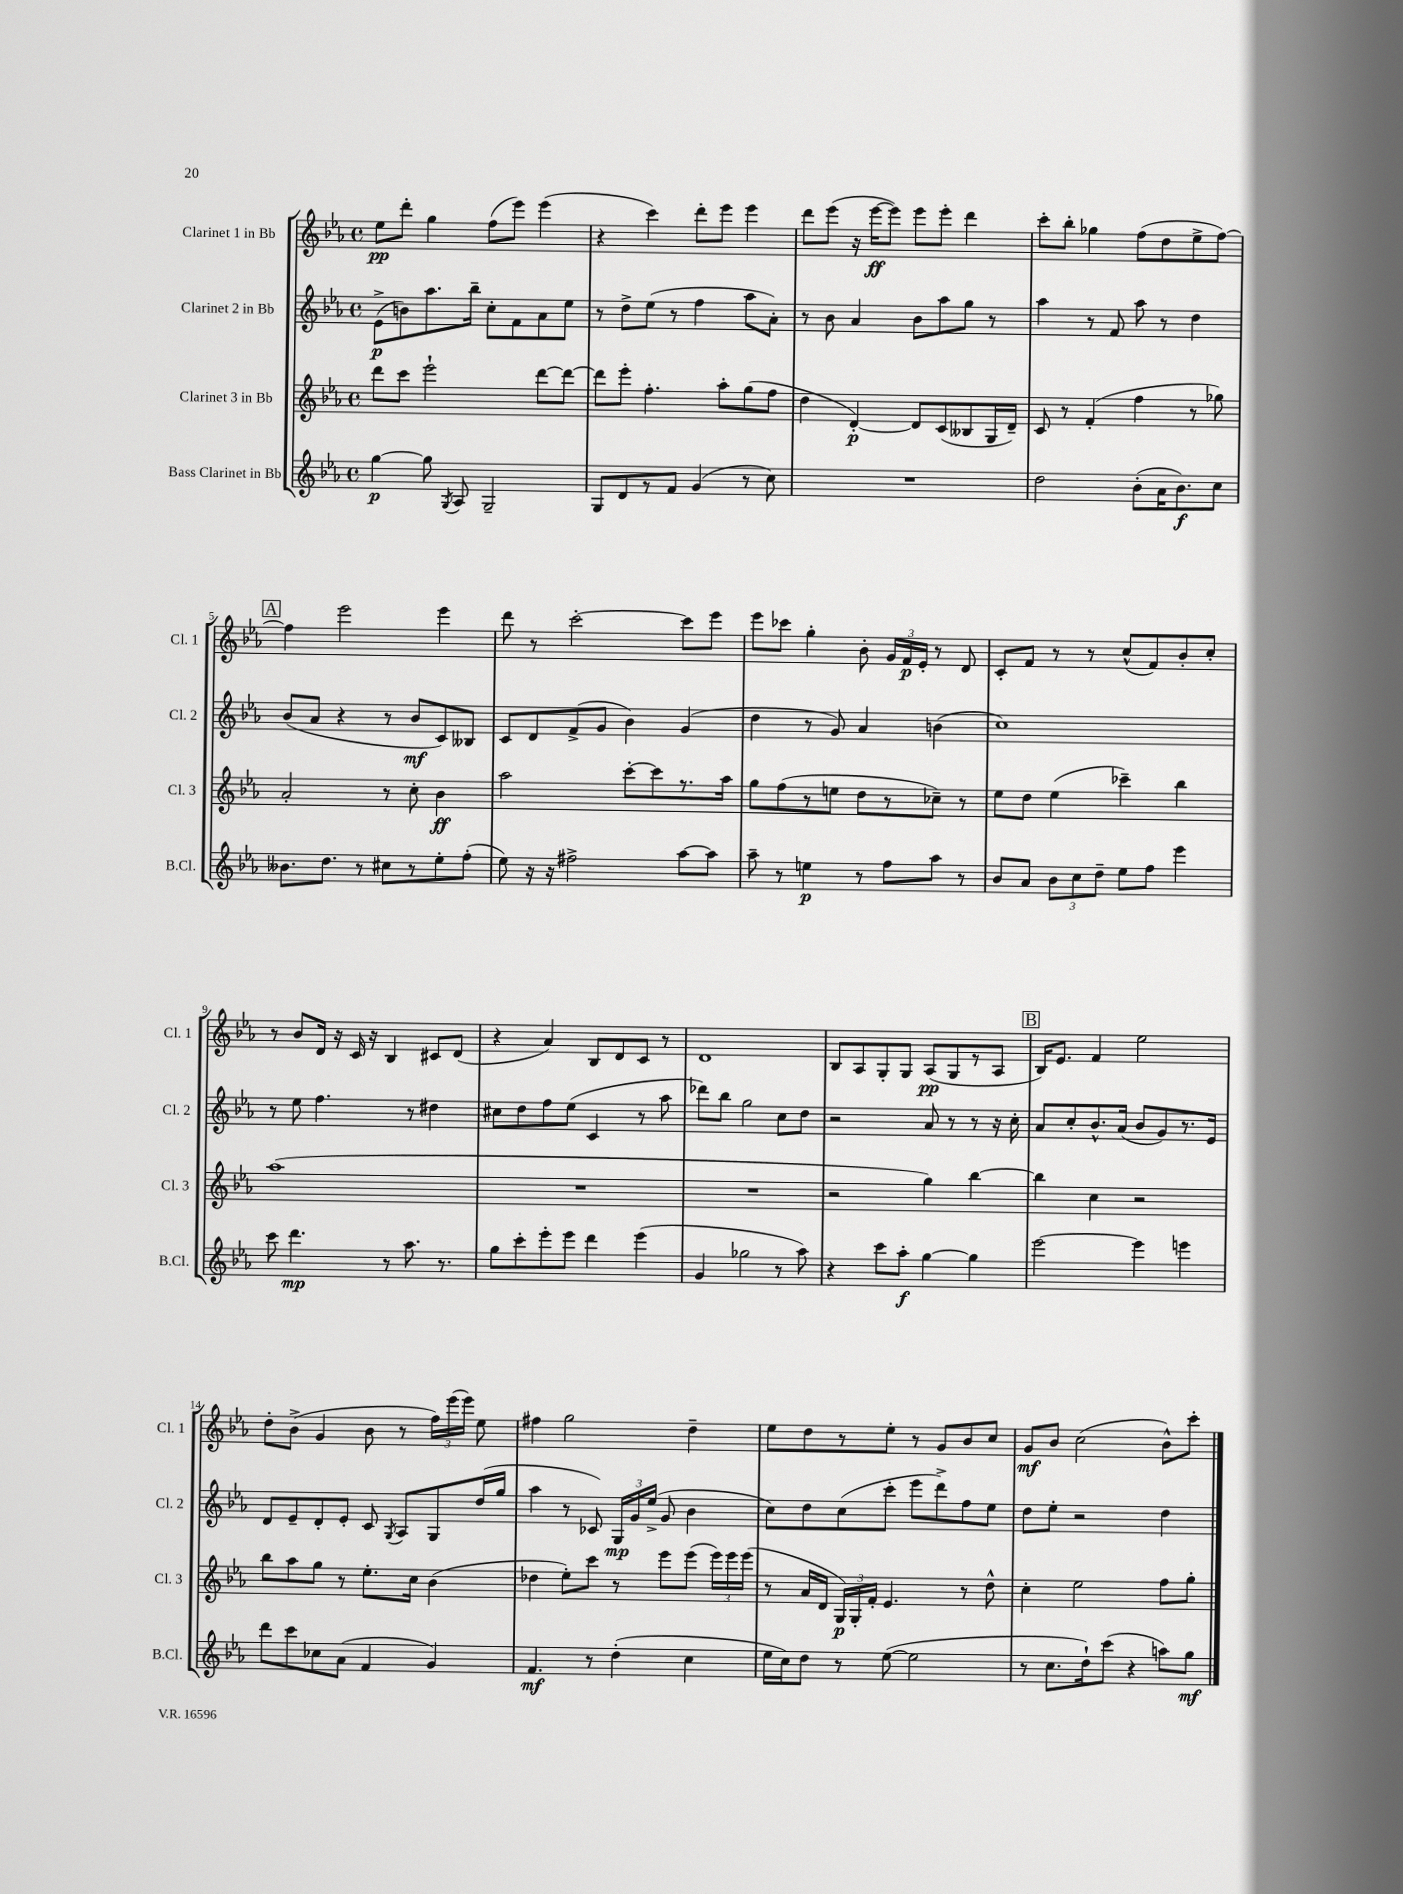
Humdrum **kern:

**kern	**dynam	**kern	**dynam	**kern	**dynam	**kern	**dynam
*part4	*part4	*part3	*part3	*part2	*part2	*part1	*part1
*staff4	*staff4	*staff3	*staff3	*staff2	*staff2	*staff1	*staff1
*I"Bass Clarinet in Bb	*	*I"Clarinet 3 in Bb	*	*I"Clarinet 2 in Bb	*	*I"Clarinet 1 in Bb	*
*I'B.Cl.	*	*I'Cl. 3	*	*I'Cl. 2	*	*I'Cl. 1	*
*clefG2	*	*clefG2	*	*clefG2	*	*clefG2	*
*k[b-e-a-]	*	*k[b-e-a-]	*	*k[b-e-a-]	*	*k[b-e-a-]	*
*M4/4	*	*M4/4	*	*M4/4	*	*M4/4	*
*met(c)	*	*met(c)	*	*met(c)	*	*met(c)	*
=1	=1	=1	=1	=1	=1	=1	=1
[4gg\	p	8ddd\L	.	(8e-^\L	p	8ee-\L	pp
.	.	8ccc\J	.	8bn\)	.	8ddd'\J	.
8gg\]	.	2eee-`\	.	8.aa-\	.	4gg\	.
8qG/	.	.	.	.	.	.	.
8A-/	.	.	.	.	.	.	.
.	.	.	.	16bb-~\Jk	.	.	.
2G~/	.	.	.	8cc'\L	.	(8ff\L	.
.	.	.	.	8f\	.	8eee-\J)	.
.	.	[8ddd\L	.	8a-\	.	(4eee-\	.
.	.	8ddd\J_	.	8ee-\J	.	.	.
=2	=2	=2	=2	=2	=2	=2	=2
8G/L	.	8ddd\L]	.	8r	.	4r	.
8d/	.	8eee-'\J	.	8dd^\L	.	.	.
8r	.	4.ff'\	.	(8ee-\J	.	4ccc\)	.
8f/J	.	.	.	8r	.	.	.
(4g/	.	.	.	4ff\	.	8ddd'\L	.
.	.	8aa-'\L	.	.	.	8eee-\J	.
8r	.	(8gg\	.	8aa-\L	.	4eee-\	.
8cc\)	.	8ff\J	.	8a-'\J)	.	.	.
=3	=3	=3	=3	=3	=3	=3	=3
1r	.	4dd\	.	8r	.	8ddd\L	.
.	.	.	.	8b-\	.	(8eee-\J	.
.	.	[4d'/)	p	4a-/	.	16r	.
.	.	.	.	.	.	[16eee-\KL	ff
.	.	.	.	.	.	8eee-\J])	.
.	.	8d/L]	.	8b-\L	.	8eee-\L	.
.	.	(8c/	.	8aa-\	.	8eee-'\J	.
.	.	8B--X/	.	8gg\J	.	4ddd\	.
.	.	16G/L	.	8r	.	.	.
.	.	16d~/JJ)	.	.	.	.	.
=4	=4	=4	=4	=4	=4	=4	=4
2dd\	.	8c/	.	4aa-\	.	8ccc'\L	.
.	.	8r	.	.	.	8bb-'\J	.
.	.	(4f'/	.	8r	.	4gg-X\	.
.	.	.	.	8f/	.	.	.
(8b-'\L	.	4ff\	.	8aa-\	.	(8ff\L	.
16a-\K	.	.	.	8r	.	8dd\	.
8.b-\)	f	.	.	.	.	.	.
.	.	8r	.	4dd\	.	8ee-^\	.
8cc\J	.	8gg-X\)	.	.	.	[8ff\J)	.
!!LO:LB:g=z
!!LO:REH:place=s1:t=A
=5	=5	=5	=5	=5	=5	=5	=5
8.b--X\L	.	2a-'/	.	(8b-/L	.	4ff\]	.
.	.	.	.	8a-/J	.	.	.
8.dd\J	.	.	.	.	.	.	.
.	.	.	.	4r	.	2eee-\	.
8r	.	.	.	.	.	.	.
8cc#X\L	.	8r	.	8r	.	.	.
8r	.	8cc'\	.	8b-/L	mf	.	.
8ee-'\	.	4b-\	ff	8c/)	.	4eee-\	.
(8ff'\J	.	.	.	8B--X/J	.	.	.
=6	=6	=6	=6	=6	=6	=6	=6
8ee-\)	.	2aa-\	.	8c/L	.	8ddd\	.
16r	.	.	.	8d/	.	8r	.
16r	.	.	.	.	.	.	.
2ff#X^\	.	.	.	(8f^/	.	[2ccc'\	.
.	.	.	.	8g/J	.	.	.
.	.	[8ccc'\L	.	4b-\)	.	.	.
.	.	8ccc\]	.	.	.	.	.
[8aa-\L	.	8.r	.	(4g/	.	8ccc\L]	.
8aa-\J]	.	.	.	.	.	8eee-\J	.
.	.	16aa-\Jk	.	.	.	.	.
=7	=7	=7	=7	=7	=7	=7	=7
8aa-~\	.	8gg\L	.	4dd\	.	8eee-\L	.
8r	.	(8ff\	.	.	.	8ccc-X\J	.
4een\	p	8r	.	8r	.	4gg'\	.
.	.	8een\J	.	8g/)	.	.	.
8r	.	8dd\L	.	4a-/	.	8b-'\	.
8ff\L	.	8r	.	.	.	24g/LL	.
.	.	.	.	.	.	24f/	p
.	.	.	.	.	.	24e-'/JJ	.
8aa-\J	.	8cc-X~\J)	.	(4bn\	.	8r	.
8r	.	8r	.	.	.	8d/	.
=8	=8	=8	=8	=8	=8	=8	=8
8b-/L	.	8ee-\L	.	1cc)	.	8c'/L	.
8a-/J	.	8dd\J	.	.	.	8f/J	.
12b-\L	.	(4ee-\	.	.	.	8r	.
12cc\	.	.	.	.	.	.	.
.	.	.	.	.	.	8r	.
12dd~\J	.	.	.	.	.	.	.
8ee-\L	.	4ccc-X~\)	.	.	.	(8cc^^/L	.
8ff\J	.	.	.	.	.	8f/)	.
4eee-\	.	4bb-\	.	.	.	8b-'/	.
.	.	.	.	.	.	8cc'/J	.
!!LO:LB:g=z
=9	=9	=9	=9	=9	=9	=9	=9
8ccc\	.	(1aa-	.	8r	.	8r	.
4.ddd\	mp	.	.	8ee-\	.	8b-/L	.
.	.	.	.	4.ff\	.	16d/Jk	.
.	.	.	.	.	.	16r	.
.	.	.	.	.	.	16c/	.
.	.	.	.	.	.	16r	.
8r	.	.	.	.	.	4B-/	.
8.aa-\	.	.	.	8r	.	.	.
.	.	.	.	4dd#X\	.	8c#X/L	.
8.r	.	.	.	.	.	.	.
.	.	.	.	.	.	(8d/J	.
=10	=10	=10	=10	=10	=10	=10	=10
8gg\L	.	1r	.	8cc#X\L	.	4r	.
8ccc'\	.	.	.	8dd\	.	.	.
8eee-'\	.	.	.	8ff\	.	4a-/)	.
8eee-\J	.	.	.	(8ee-\J	.	.	.
4ddd\	.	.	.	4c/	.	8B-/L	.
.	.	.	.	.	.	8d/	.
(4eee-\	.	.	.	8r	.	8c/J	.
.	.	.	.	8aa-\	.	8r	.
=11	=11	=11	=11	=11	=11	=11	=11
4g/	.	1r	.	8ddd-X\L)	.	1d	.
.	.	.	.	8bb-\J	.	.	.
2gg-X\	.	.	.	2gg\	.	.	.
8r	.	.	.	8cc\L	.	.	.
8aa-\)	.	.	.	8dd\J	.	.	.
=12	=12	=12	=12	=12	=12	=12	=12
4r	.	2r	.	2r	.	8B-/L	.
.	.	.	.	.	.	8A-/	.
8ccc\L	.	.	.	.	.	8G'/	.
8aa-'\J	f	.	.	.	.	8G/J	.
[4gg\	.	4gg\)	.	8a-/	.	(8A-/L	pp
.	.	.	.	8r	.	8G/	.
4gg\]	.	[4bb-\	.	8r	.	8r	.
.	.	.	.	16r	.	8A-/J	.
.	.	.	.	16cc'\	.	.	.
!!LO:REH:place=s1:t=B
=13	=13	=13	=13	=13	=13	=13	=13
[2eee-\	.	4bb-\]	.	8a-/L	.	16B-/KL)	.
.	.	.	.	.	.	8.e-/J	.
.	.	.	.	8cc'/	.	.	.
.	.	4cc\	.	8.b-^^/	.	4f/	.
.	.	.	.	(16a-/Jk	.	.	.
4eee-\]	.	2r	.	8b-/L	.	2ee-\	.
.	.	.	.	8g/)	.	.	.
4eeen\	.	.	.	8.r	.	.	.
.	.	.	.	16e-/Jk	.	.	.
!!LO:LB:g=z
=14	=14	=14	=14	=14	=14	=14	=14
8ddd\L	.	8bb-\L	.	8d/L	.	8dd'\L	.
8ccc\	.	8aa-\	.	8e-~/	.	(8b-^\J	.
8cc-X\	.	8gg\J	.	8d'/	.	4g/	.
(8a-\J	.	8r	.	8e-'/J	.	.	.
4f/	.	8.ee-'\L	.	8c/	.	8b-\	.
.	.	.	.	8qG/	.	.	.
.	.	.	.	8A-/L	.	8r	.
.	.	16cc\Jk	.	.	.	.	.
4g/)	.	(4b-\	.	8G/	.	24ff\LL)	.
.	.	.	.	.	.	(24eee-\	.
.	.	.	.	.	.	24eee-\JJ)	.
.	.	.	.	(16dd/L	.	8ee-\	.
.	.	.	.	16gg/JJ	.	.	.
=15	=15	=15	=15	=15	=15	=15	=15
4.f/	mf	4dd-X\	.	4aa-\	.	4ff#X\	.
.	.	8ee-'\L)	.	8r	.	2gg\	.
8r	.	8ccc\J	.	8c-X/)	.	.	.
(4dd'\	.	8r	.	24G/LL	mp	.	.
.	.	.	.	24g/	.	.	.
.	.	.	.	(24ee-^/JJ	.	.	.
.	.	8eee-\L	.	8g/	.	.	.
4cc\	.	(8eee-\J	.	4b-\	.	4dd~\	.
.	.	24eee-\LL)	.	.	.	.	.
.	.	24eee-\	.	.	.	.	.
.	.	(24eee-\JJ	.	.	.	.	.
=16	=16	=16	=16	=16	=16	=16	=16
16ee-\LL	.	8r	.	8cc\L)	.	8ee-\L	.
16cc\J)	.	.	.	.	.	.	.
8dd\J	.	16a-/LL	.	8dd\	.	8dd\	.
.	.	16d/JJ	.	.	.	.	.
8r	.	24G/LL)	p	(8cc\	.	8r	.
.	.	24G'/	.	.	.	.	.
.	.	24f'/JJ	.	.	.	.	.
([8ee-\	.	4.e-/	.	8ccc'\J	.	8ee-'\J	.
2ee-\]	.	.	.	8eee-\L	.	8r	.
.	.	.	.	8ddd^\)	.	8g/L	.
.	.	8r	.	8ff\	.	8b-/	.
.	.	8dd^^\	.	8ee-\J	.	8cc/J	.
=17	=17	=17	=17	=17	=17	=17	=17
8r	.	4cc'\	.	8dd\L	.	8g/L	mf
8.cc\L	.	.	.	8ee-'\J	.	8b-/J	.
.	.	2ee-\	.	2r	.	(2cc\	.
16dd`\k)	.	.	.	.	.	.	.
(8ccc\J	.	.	.	.	.	.	.
4r	.	.	.	.	.	.	.
8aan\L)	.	8ff\L	.	4dd\	.	8b-^^\L)	.
8gg\J	mf	8gg'\J	.	.	.	8ccc'\J	.
==	==	==	==	==	==	==	==
*-	*-	*-	*-	*-	*-	*-	*-
